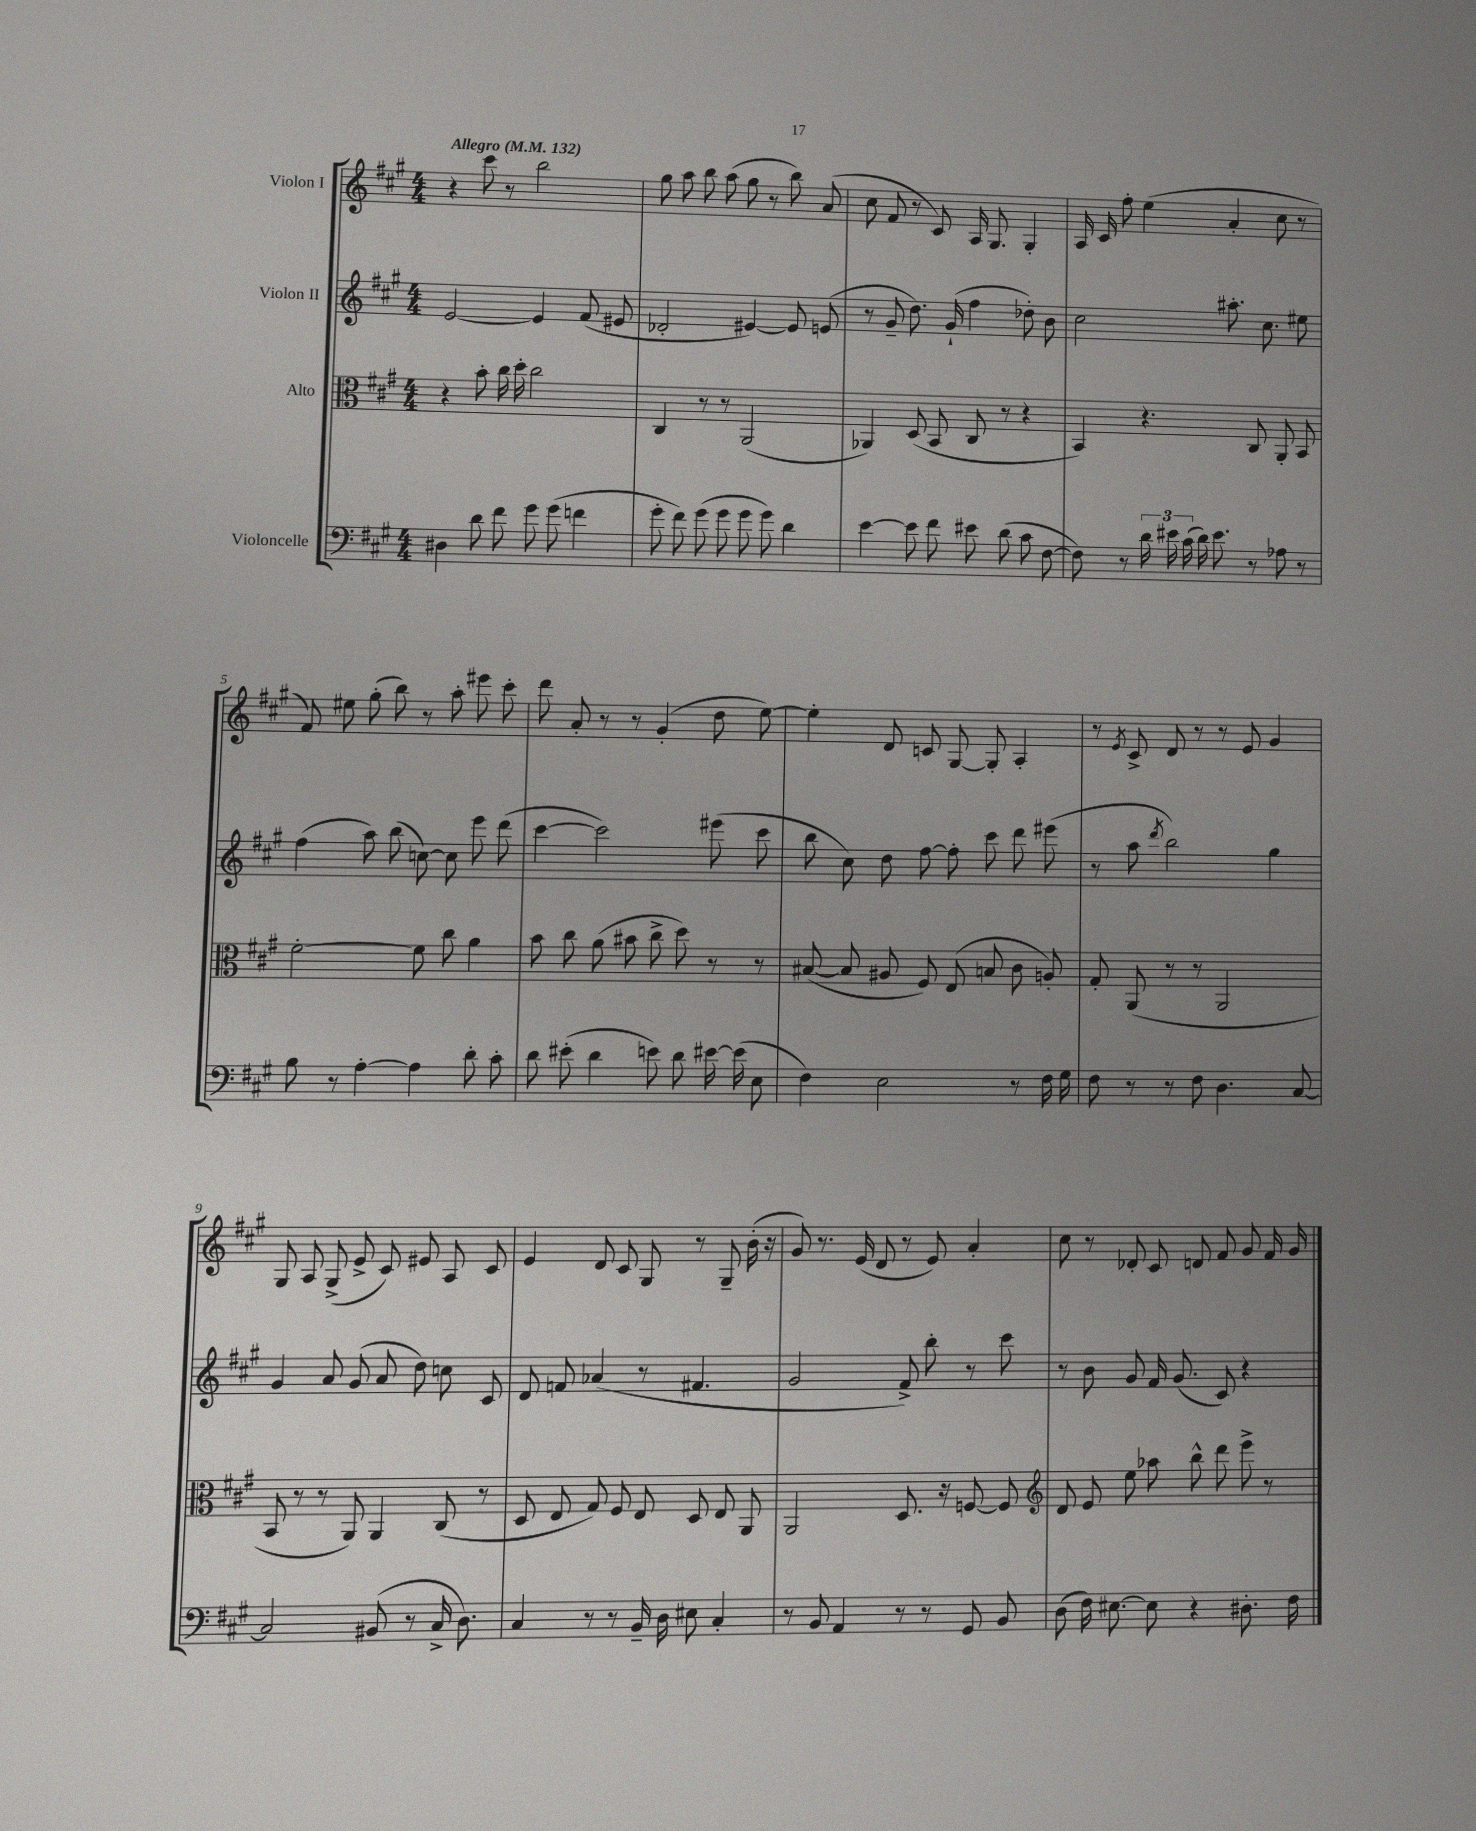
<<
\new StaffGroup <<
\new Staff = "s0" \with { instrumentName = "Violon I" } {
    \clef treble \key a \major \numericTimeSignature \time 4/4 \tempo "Allegro" 4 = 132
    \autoBeamOff r4 cis'''8 r8 b''2 |
    gis''8 a''8 b''8 a''8( gis''8 r8 b''8) a'8( |
    cis''8 fis'8 r8 cis'8) a16 gis8. gis4-. |
    a16 cis'16 fis''8-. e''4( a'4-. cis''8 r8 |
    fis'8) eis''8 gis''8-.( b''8) r8 a''8-. eis'''8 cis'''8-. |
    d'''8 a'8-. r8 r8 gis'4-.( d''8 e''8~) |
    e''4-. d'8 c'8 gis8~ gis8-. a4-. |
    r8 \acciaccatura { e'8 } cis'8-> d'8 r8 r8 e'8 gis'4 |
    gis8 a8 gis8->( e'8-> cis'8) eis'8 a8 cis'8 |
    e'4 d'8 cis'8 gis8 r8 gis8-- b'16-.( r16 |
    gis'8) r8. e'16( d'8 r8 e'8) a'4-. |
    cis''8 r8 des'8-. cis'8 d'8 fis'8 gis'8 fis'16 gis'16 \bar "|." |
}
\new Staff = "s1" \with { instrumentName = "Violon II" } {
    \clef treble \key a \major \numericTimeSignature \time 4/4
    \autoBeamOff e'2~ e'4 fis'8( eis'8 |
    des'2-. eis'4~) eis'8 e'8( |
    r8 gis'8-- d''8.) gis'16-!( fis''4 des''8-.) b'8 |
    cis''2 ais''8.-. cis''8. eis''8 |
    fis''4( a''8) b''8( c''8~) c''8 e'''8 d'''8( |
    cis'''4~ cis'''2) eis'''8( cis'''8 |
    b''8 cis''8) d''8 fis''8~ fis''8-. cis'''8 d'''8 eis'''8( |
    r8 a''8 \acciaccatura { d'''8 } b''2) gis''4 |
    gis'4 a'8 gis'8( a'8 d''8) c''8 cis'8 |
    d'8 f'8 aes'4( r8 fis'4. |
    gis'2 fis'8->) b''8-. r8 cis'''8 |
    r8 b'8 gis'8 fis'16 gis'8.( cis'8) r4 \bar "|." |
}
\new Staff = "s2" \with { instrumentName = "Alto" } {
    \clef alto \key a \major \numericTimeSignature \time 4/4
    \autoBeamOff r4 b'8-. cis''16 d''16-. cis''2 |
    cis4 r8 r8 a,2( |
    aes,4) d8( b,8 cis8 r8 r4 |
    b,4) r4. cis8 a,8-. b,8 |
    fis'2~-. fis'8 cis''8 a'4 |
    b'8 cis''8 a'8( bis'8 cis''8-> d''8) r8 r8 |
    bis8~( bis8 ais8 fis8) e8( b8 cis'8 a8-.) |
    gis8-. a,8( r8 r8 a,2 |
    b,8 r8 r8 a,8) a,4 cis8( r8 |
    d8 e8 gis8) fis8 e8 d8 e8 a,8 |
    a,2 d8. r16 f8~ f8 |
    \clef treble d'8 e'8 e''8 aes''8 b''8-^ d'''8 e'''8-> r8 \bar "|." |
}
\new Staff = "s3" \with { instrumentName = "Violoncelle" } {
    \clef bass \key a \major \numericTimeSignature \time 4/4
    \autoBeamOff dis4 d'8 fis'8 gis'8 gis'8( f'4 |
    gis'8-. fis'8) gis'8( gis'8 gis'8 gis'8) d'4 |
    e'4~ e'8 fis'8 eis'8 d'8( cis'8 fis8~ |
    fis8) r8 \tuplet 3/2 { d'16 eis'16 cis'16( } d'16) eis'8. r8 aes8 r8 |
    b8 r8 a4~-. a4 d'8-. cis'8-. |
    d'8 eis'8-.( d'4 e'8) d'8 eis'16~ eis'16( e8 |
    fis4) e2 r8 fis16 gis16 |
    fis8 r8 r8 fis8 d4. cis8~ |
    cis2 bis,8( r8 cis16-> d8.) |
    cis4 r8 r8 b,16-- d16 eis8 cis4-. |
    r8 b,8 a,4 r8 r8 gis,8 b,8 |
    d8( fis16) eis8.~ eis8 r4 dis8.-. fis16 \bar "|." |
}
>>
>>
